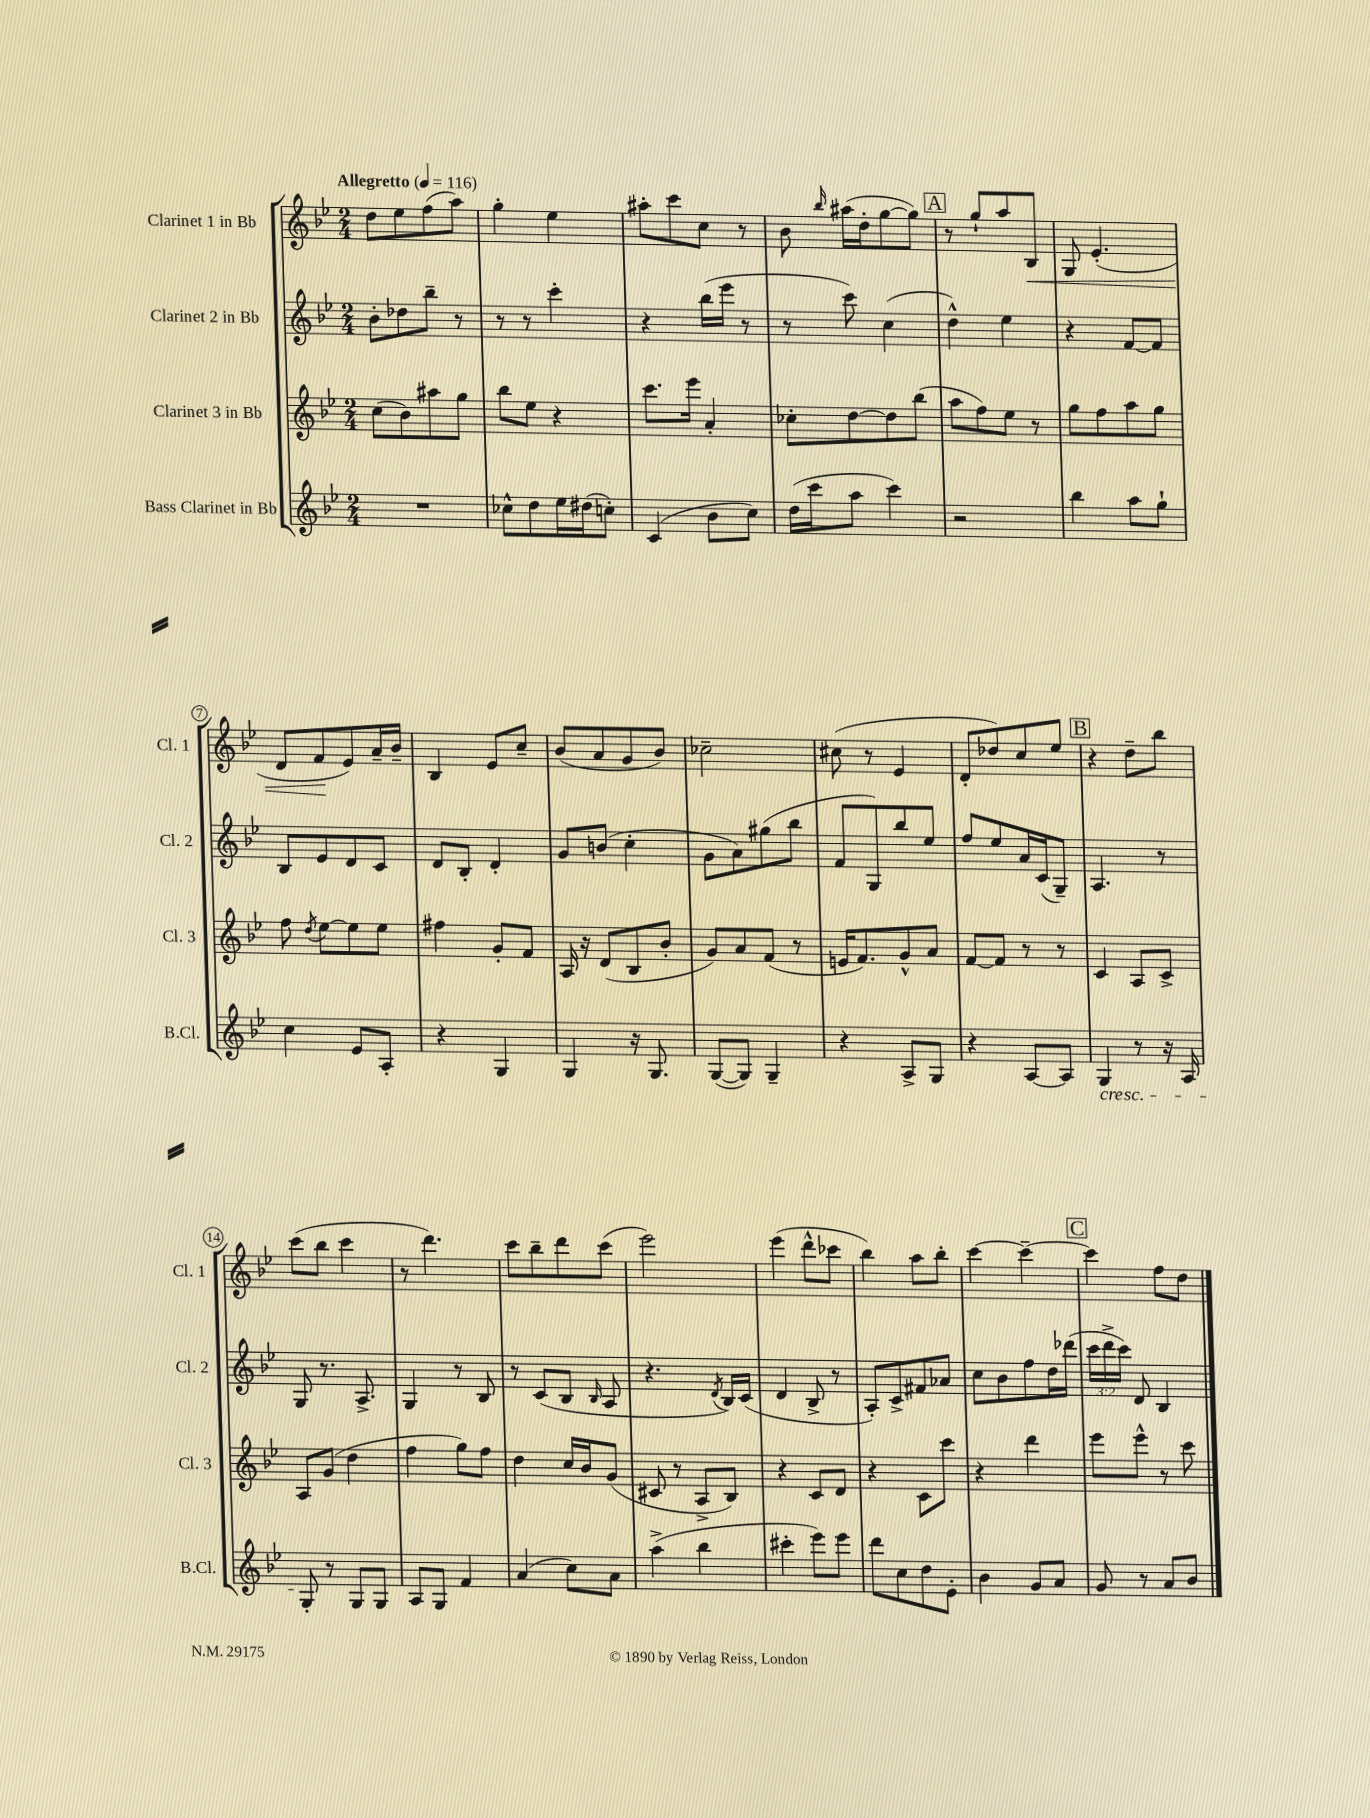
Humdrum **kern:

**kern	**kern	**kern	**kern	**dynam
*part4	*part3	*part2	*part1	*part1
*staff4	*staff3	*staff2	*staff1	*staff1
*I"Bass Clarinet in Bb	*I"Clarinet 3 in Bb	*I"Clarinet 2 in Bb	*I"Clarinet 1 in Bb	*
*I'B.Cl.	*I'Cl. 3	*I'Cl. 2	*I'Cl. 1	*
*clefG2	*clefG2	*clefG2	*clefG2	*
*k[b-e-]	*k[b-e-]	*k[b-e-]	*k[b-e-]	*
*M2/4	*M2/4	*M2/4	*M2/4	*
*MM116	*MM116	*MM116	*MM116	*
=1	=1	=1	=1	=1
!	!	!	!LO:TX:a:B:t=Allegretto	!
2r	(8cc\L	8b-'\L	8dd\L	.
.	8b-\)	8dd-X\	8ee-\	.
.	8aa#X\	8bb-~\J	(8ff\	.
.	8gg\J	8r	8aa\J)	.
=2	=2	=2	=2	=2
8cc-X^^\L	8bb-\L	8r	4gg'\	.
8dd\	8ee-\J	8r	.	.
16ee-\L	4r	4ccc'\	4ee-\	.
(16dd#X\J	.	.	.	.
8ccn'\J)	.	.	.	.
=3	=3	=3	=3	=3
(4c/	8.ccc\L	4r	8aa#X'\L	.
.	.	.	8ccc\	.
.	16eee-\Jk	.	.	.
8b-\L	4a'/	(16bb-\LL	8cc\J	.
.	.	16eee-\JJ	.	.
8cc\J)	.	8r	8r	.
=4	=4	=4	=4	=4
(16dd\LL	8cc-X'\L	8r	8b-\	.
16ccc\J	.	.	.	.
.	.	.	16qqbb-/	.
8aa\J	[8dd\	8ccc\)	(16aa#X\LL	.
.	.	.	16dd'\J	.
4ccc\)	8dd\]	(4cc\	[8gg\	.
.	(8bb-\J	.	8gg\J])	.
!!LO:REH:place=s1:t=A
=5	=5	=5	=5	=5
2r	8aa\L	4dd^^\)	8r	.
.	8ff\)	.	8gg`/L	.
.	8ee-\J	4ee-\	8aa/	.
!	!	!	!	!LO:HP:b
.	8r	.	8B-/J	<
=6	=6	=6	=6	=6
4bb-\	8gg\L	4r	8G/	.
.	8ff\	.	(4.e-'/	.
8aa\L	8aa\	[8f/L	.	.
8gg`\J	8gg\J	8f/J]	.	.
!!LO:LB:g=z
=7	=7	=7	=7	=7
4cc\	8ff\	8B-/L	8d/L	.
.	8qdd/	.	.	.
.	[8ee-\L	8e-/	8f/	.
8e-/L	8ee-\]	8d/	8e-/)	[
8A'/J	8ee-\J	8c/J	16a~/L	.
.	.	.	16b-~/JJ	.
=8	=8	=8	=8	=8
4r	4ff#X\	8d/L	4B-/	.
.	.	8B-'/J	.	.
4G/	8g'/L	4d'/	8e-/L	.
.	8f/J	.	8cc~/J	.
=9	=9	=9	=9	=9
4G/	16A/	8g/L	(8b-/L	.
.	16r	.	.	.
.	(8d/L	(8bn/J	8a/	.
16r	8B-/	4cc'\	8g/	.
8.G/	.	.	.	.
.	8b-'/J	.	8b-/J)	.
=10	=10	=10	=10	=10
([8G/L	8g/L)	8g\L	2cc-X~\	.
8G/J])	8a/	8a\)	.	.
4G~/	(8f/J	(8gg#X\	.	.
.	8r	8bb-\J	.	.
=11	=11	=11	=11	=11
4r	16en/KL	8f/L	(8cc#X\	.
.	8.f/)	.	.	.
.	.	8G/)	8r	.
8A^/L	8g^^/	8bb-/	4e-/	.
8G/J	8a/J	8ee-/J	.	.
=12	=12	=12	=12	=12
4r	[8f/L	8ff/L	8d'/L	.
.	8f/J]	8ee-/	8dd-X/)	.
[8A/L	8r	16a/L	8cc/	.
.	.	(16c/J	.	.
8A/J]	8r	8G~/J)	8ee-/J	.
!!LO:REH:place=s1:t=B
=13	=13	=13	=13	=13
!LO:TX:b:i:t=cresc.	!	!	!	!
4G/	4c/	4.A/	4r	.
8r	8A/L	.	8dd~\L	.
16r	8c^/J	8r	8bb-\J	.
16A/	.	.	.	.
!!LO:LB:g=z
=14	=14	=14	=14	=14
8G'/	8A/L	8G/	(8ccc\L	.
8r	(8g/J	8.r	8bb-\J	.
8G/L	4dd\	.	4ccc\	.
.	.	8.A^/	.	.
8G/J	.	.	.	.
=15	=15	=15	=15	=15
8A/L	4ff\	4G/	8r	.
8G/J	.	.	4.ddd\)	.
4f/	8gg\L)	8r	.	.
.	8ff\J	8B-/	.	.
=16	=16	=16	=16	=16
(4a/	4dd\	8r	8ccc\L	.
.	.	(8c/L	8bb-~\	.
8cc\L)	16cc/LL	8B-/J	8ddd\	.
.	16b-/J	.	.	.
.	.	16qqB-/	.	.
8a\J	(8g/J	8A/	(8ccc\J	.
=17	=17	=17	=17	=17
(4aa^\	8c#X/	4.r	2eee-\)	.
.	8r	.	.	.
4bb-\	8A^/L	.	.	.
.	.	8qd/	.	.
.	8B-/J)	16B-/LL)	.	.
.	.	(16c/JJ	.	.
=18	=18	=18	=18	=18
4ccc#X'\	4r	4d/	(4eee-\	.
8eee-\L)	8c/L	8B-^/	8ddd^^\L	.
8eee-\J	8d/J	8r	8ccc-X\J	.
=19	=19	=19	=19	=19
8ddd\L	4r	8A'/L)	4bb-\)	.
8cc\	.	8c^/	.	.
8dd\	8c\L	8f#X/	8aa\L	.
8e-'\J	8ccc\J	8a-X/J	8bb-'\J	.
=20	=20	=20	=20	=20
4b-\	4r	8cc\L	[4ccc\	.
.	.	8b-\	.	.
8g/L	4ddd\	8ff\	4ccc~\_	.
8a/J	.	16dd\L	.	.
.	.	(16ddd-X\JJ	.	.
!!LO:REH:place=s1:t=C
=21	=21	=21	=21	=21
8g/	8eee-\L	24ccc\LL	4ccc\]	.
.	.	24ddd^\	.	.
.	.	24ccc\JJ)	.	.
8r	8eee-^^\J	8d/	.	.
8a/L	8r	4B-/	8ff\L	.
8b-/J	8ccc\	.	8dd\J	.
==	==	==	==	==
*-	*-	*-	*-	*-
